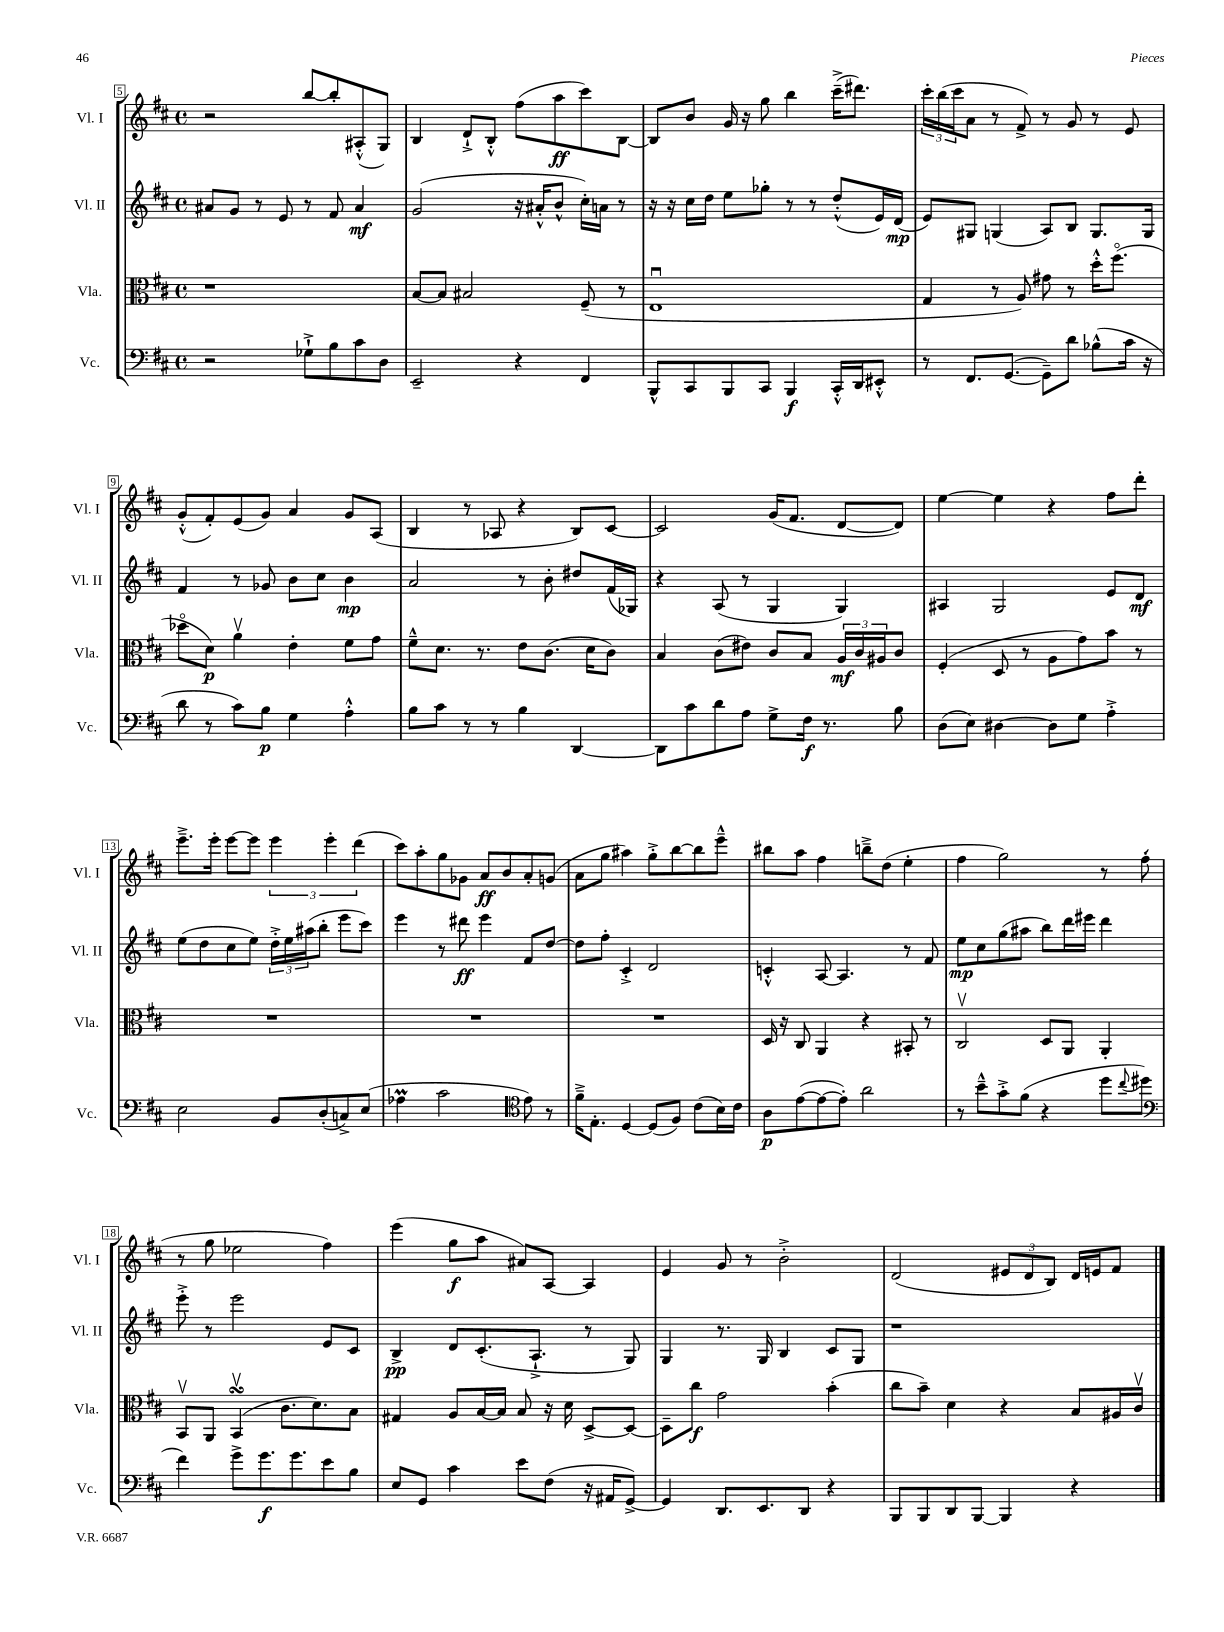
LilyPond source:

<<
\new StaffGroup <<
\new Staff = "s0" \with { instrumentName = "Vl. I" shortInstrumentName = "Vl. I" } {
    \clef treble \key d \major \defaultTimeSignature \time 4/4
    r2 b''8~ b''8-. ais8-.-^( g8) |
    b4 d'8-!-> b8-.-^ fis''8( a''8\ff cis'''8) b8~ |
    b8 b'8 g'16 r16 g''8 b''4 cis'''16--->( dis'''8.) |
    \tuplet 3/2 { cis'''16-. b''16( cis'''16 } a'8 r8 fis'8->) r8 g'8 r8 e'8 |
    g'8-.-^( fis'8-.) e'8( g'8) a'4 g'8 a8( |
    b4 r8 aes8 r4 b8) cis'8~ |
    cis'2 g'16( fis'8. d'8~ d'8) |
    e''4~ e''4 r4 fis''8 d'''8-. |
    e'''8.---> e'''16-. e'''8~ e'''8 \tuplet 3/2 { e'''4 e'''4-. d'''4( } |
    cis'''8) a''8-. g''8 ges'8 a'8\ff b'8 a'8-. g'8( |
    a'8 g''8 ais''4) g''8-.-> b''8~ b''8 e'''8---^ |
    bis''8 a''8 fis''4 b''8---> d''8( e''4-. |
    fis''4 g''2) r8 fis''8-.( |
    r8 g''8 ees''2 fis''4) |
    e'''4( g''8\f a''8 ais'8) a8~ a4 |
    e'4 g'8 r8 b'2-.-> |
    d'2( \tuplet 3/2 { eis'8 d'8 b8) } d'16 e'16 fis'8 \bar "|." |
}
\new Staff = "s1" \with { instrumentName = "Vl. II" shortInstrumentName = "Vl. II" } {
    \clef treble \key d \major \defaultTimeSignature \time 4/4
    ais'8 g'8 r8 e'8 r8 fis'8 ais'4\mf |
    g'2( r16 ais'16-.-^ b'8-^ cis''16-.) a'16 r8 |
    r16 r16 cis''16 d''16 e''8 ges''8-. r8 r8 d''8-.-^( e'16) d'16\mp( |
    e'8) gis8 g4( a8) b8 g8. g16 |
    fis'4 r8 ges'8 b'8 cis''8 b'4\mp |
    a'2 r8 b'8-. dis''8 fis'16( ges16) |
    r4 a8( r8 g4 g4) |
    ais4 g2 e'8 d'8\mf |
    e''8( d''8 cis''8 e''8) \tuplet 3/2 { d''16-.-> e''16 ais''16( } b''8-. e'''8 cis'''8) |
    e'''4 r8 dis'''8\ff e'''4 fis'8 d''8~ |
    d''8 fis''8-. cis'4-.-> d'2 |
    c'4-.-^ a8~ a4. r8 fis'8 |
    e''8\mp cis''8 g''8( ais''8 b''8) d'''16 eis'''16 d'''4 |
    e'''8-.-> r8 e'''2 e'8 cis'8 |
    b4->\pp d'8 cis'8.-.( a8.-!-> r8 g8) |
    g4 r8. g16 b4 cis'8 g8 |
    r1 \bar "|." |
}
\new Staff = "s2" \with { instrumentName = "Vla." shortInstrumentName = "Vla." } {
    \clef alto \key d \major \defaultTimeSignature \time 4/4
    r1 |
    b8~ b8 bis2 fis8--( r8 |
    e1\downbow |
    g4 r8 a8) gis'8 r8 d''16-.-^ fis''8.\flageolet( |
    des''8\flageolet d'8\p) a'4\upbow e'4-. fis'8 g'8 |
    fis'8---^ d'8. r8. e'8 cis'8.( d'16 cis'8) |
    b4 cis'8( eis'8) cis'8 b8 \tuplet 3/2 { a16\mf cis'16 ais16 } cis'8 |
    fis4-.( d8 r8 a8 g'8) b'8 r8 |
    R1 |
    R1 |
    R1 |
    d16 r16 cis8 a,4 r4 bis,8-. r8 |
    cis2\upbow d8 a,8 a,4-. |
    b,8\upbow a,8 b,4\upbow\turn( cis'8. d'8.) b8 |
    gis4 a8 b16~ b16 b8 r16 d'16 d8~-> d8~ |
    d8-- cis''8\f g'2 b'4-.( |
    cis''8 b'8--) d'4 r4 b8 ais16 cis'16\upbow \bar "|." |
}
\new Staff = "s3" \with { instrumentName = "Vc." shortInstrumentName = "Vc." } {
    \clef bass \key d \major \defaultTimeSignature \time 4/4
    r2 ges8-!-> b8 cis'8 d8 |
    e,2-- r4 fis,4 |
    b,,8-^ cis,8 b,,8 cis,8 b,,4\f cis,16-.-^ d,16 eis,8-.-^ |
    r8 fis,8. g,8.~( g,8--) d'8 bes8-^( cis'16 r16 |
    d'8 r8 cis'8) b8\p g4 a4-.-^ |
    b8 cis'8 r8 r8 b4 d,4~ |
    d,8 cis'8 d'8 a8 g8-> fis16\f r8. b8 |
    d8( e8) dis4~ dis8 g8 a4-.-> |
    e2 b,8 d8-.( c8->) e8( |
    aes4\prall cis'2 \clef tenor e'8) r8 |
    fis'16---> e8.-. d4~ d8( fis8) cis'8( b16) cis'16 |
    a8\p e'8~( e'8~ e'8-.) a'2 |
    r8 b'8---^ g'8-.-> fis'8( r4 d''8 \appoggiatura { cis''8 } dis''8 |
    \clef bass fis'4) g'8-> g'8.\f g'8. e'8 b8 |
    e8 g,8 cis'4 e'8 fis8( r16 ais,16 g,8~->) |
    g,4 d,8. e,8. d,8 r4 |
    b,,8 b,,8 d,8 b,,8~ b,,4 r4 \bar "|." |
}
>>
>>
\layout { \context { \Score currentBarNumber = #5 \override BarNumber.stencil = #(make-stencil-boxer 0.1 0.3 ly:text-interface::print) } }
